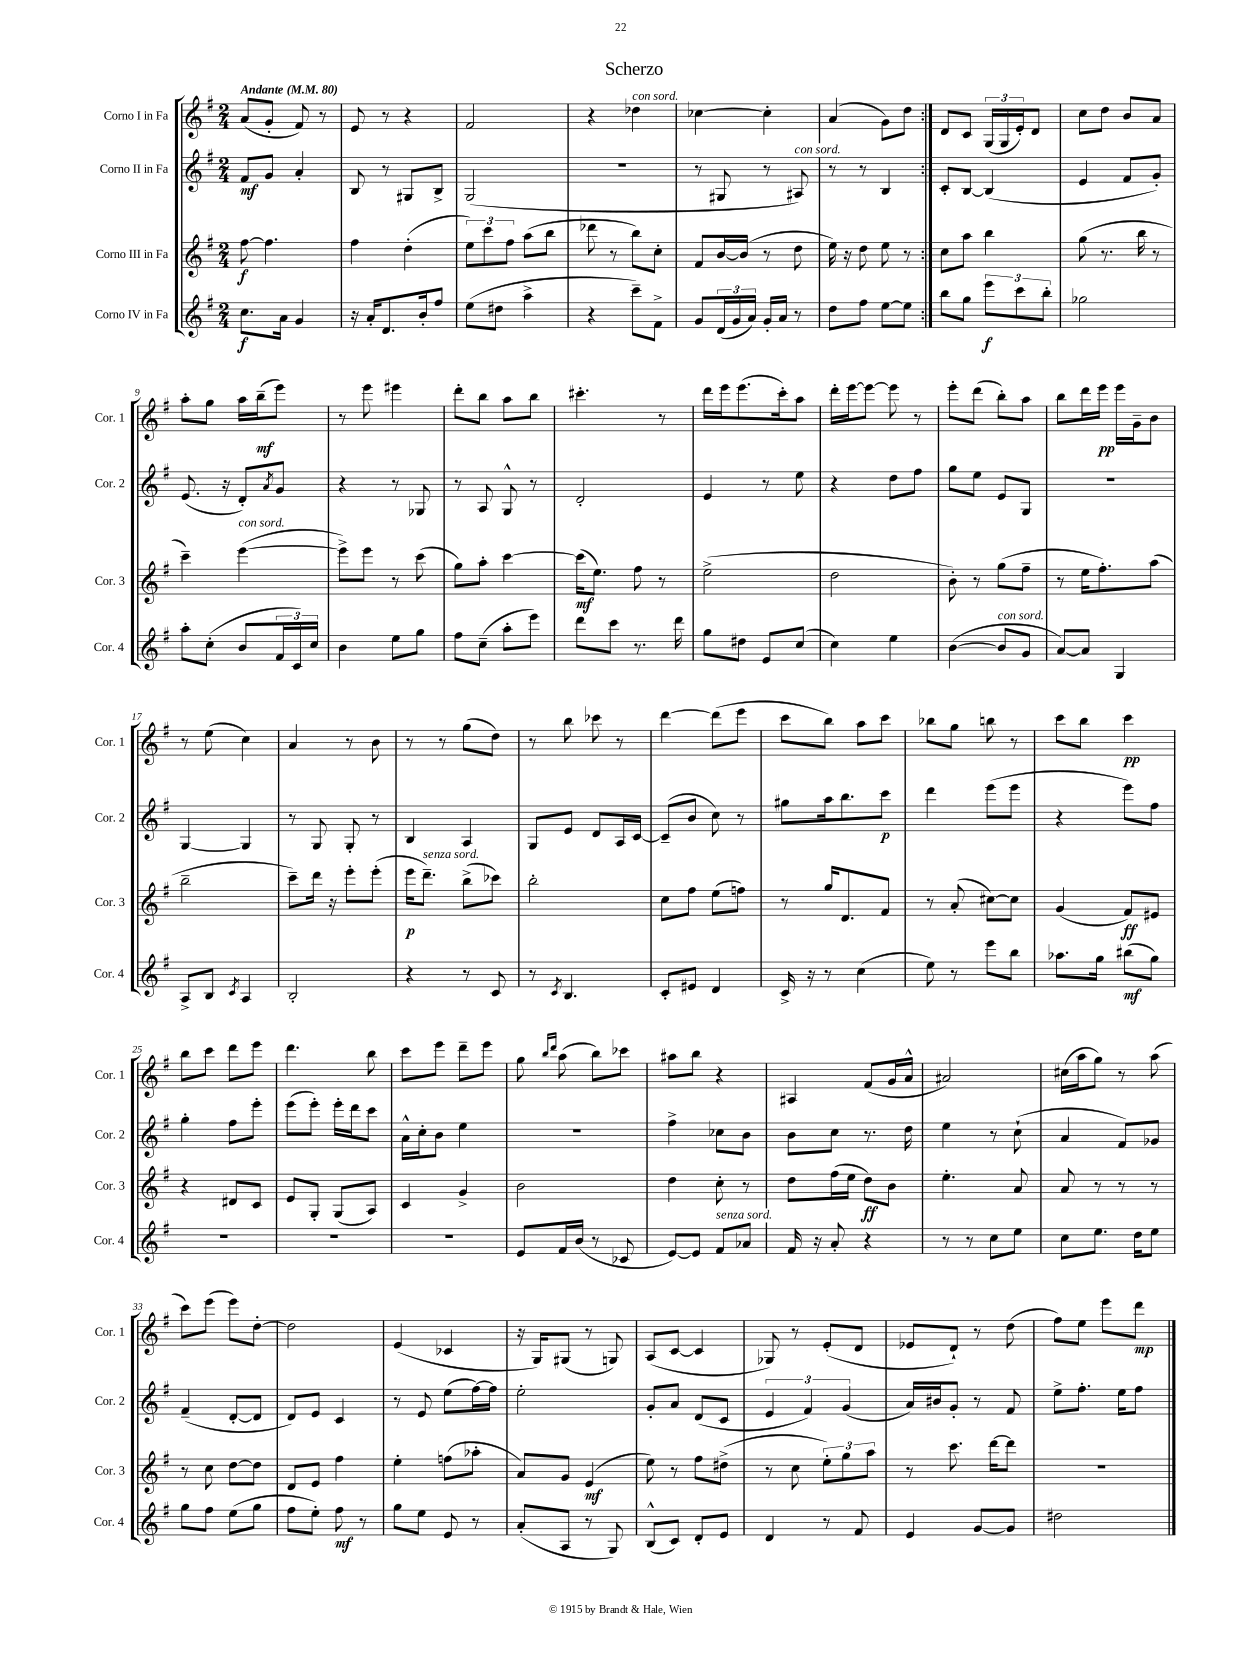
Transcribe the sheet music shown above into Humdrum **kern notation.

**kern	**dynam	**kern	**dynam	**kern	**dynam	**kern	**dynam
*part4	*part4	*part3	*part3	*part2	*part2	*part1	*part1
*staff4	*staff4	*staff3	*staff3	*staff2	*staff2	*staff1	*staff1
*I"Corno IV in Fa	*	*I"Corno III in Fa	*	*I"Corno II in Fa	*	*I"Corno I in Fa	*
*I'Cor. 4	*	*I'Cor. 3	*	*I'Cor. 2	*	*I'Cor. 1	*
*clefG2	*	*clefG2	*	*clefG2	*	*clefG2	*
*k[f#]	*	*k[f#]	*	*k[f#]	*	*k[f#]	*
*M2/4	*	*M2/4	*	*M2/4	*	*M2/4	*
*MM80	*	*MM80	*	*MM80	*	*MM80	*
=1	=1	=1	=1	=1	=1	=1	=1
!	!	!	!	!	!	!LO:TX:a:B:t=Andante	!
8.cc\L	f	[8ff#\	f	8f#/L	mf	(8a/L	.
.	.	4.ff#\]	.	8g/J	.	8g'/J	.
16a\Jk	.	.	.	.	.	.	.
4g/	.	.	.	4a'/	.	8f#/)	.
.	.	.	.	.	.	8r	.
=2	=2	=2	=2	=2	=2	=2	=2
16r	.	4ff#\	.	8B/	.	8e/	.
16a'/KL	.	.	.	.	.	.	.
8.d/	.	.	.	8r	.	8r	.
.	.	(4dd'\	.	8G#X/L	.	4r	.
16b'/k	.	.	.	.	.	.	.
8ff#/J	.	.	.	8B^/J	.	.	.
=3	=3	=3	=3	=3	=3	=3	=3
(8ee\L	.	12ee\L)	.	(2G/	.	2f#/	.
.	.	12ccc\	.	.	.	.	.
8dd#X\J	.	.	.	.	.	.	.
.	.	12ff#\J	.	.	.	.	.
4aa^\	.	(8aa\L	.	.	.	.	.
.	.	8bb\J	.	.	.	.	.
=4	=4	=4	=4	=4	=4	=4	=4
4r	.	8ddd-X\	.	2r	.	4r	.
.	.	8r	.	.	.	.	.
!	!	!	!	!	!	!LO:TX:a:i:t=con sord.	!
8ccc~\L)	.	8bb\L)	.	.	.	4dd-X\	.
8f#^\J	.	8cc'\J	.	.	.	.	.
=5	=5	=5	=5	=5	=5	=5	=5
8g/L	.	8f#/L	.	8r	.	[4cc-X\	.
(24d/L	.	[16b/L	.	8G#X/	.	.	.
24g/	.	.	.	.	.	.	.
.	.	(16b/JJ]	.	.	.	.	.
24a/JJ)	.	.	.	.	.	.	.
16g'/LL	.	8r	.	8r	.	4cc-'\]	.
16a/JJ	.	.	.	.	.	.	.
!	!	!	!	!LO:TX:a:i:t=con sord.	!	!	!
8r	.	8dd\	.	8A#X/)	.	.	.
=6	=6	=6	=6	=6	=6	=6	=6
8dd\L	.	16ee\)	.	8r	.	(4a/	.
.	.	16r	.	.	.	.	.
8ff#\J	.	8dd\	.	8r	.	.	.
[8ee\L	.	8ee\	.	4B/	.	8g\L)	.
8ee\J]	.	8r	.	.	.	8dd\J	.
=7:|!	=7:|!	=7:|!	=7:|!	=7:|!	=7:|!	=7:|!	=7:|!
8bb\L	.	8cc\L	.	8c'/L	.	8d/L	.
8gg\J	.	8aa\J	.	[8B/J	.	8c/J	.
12eee\L	f	4bb\	.	(4B/]	.	(24G/LL	.
.	.	.	.	.	.	24G/	.
12ccc\	.	.	.	.	.	24e'/J)	.
.	.	.	.	.	.	8d/J	.
12bb'\J	.	.	.	.	.	.	.
=8	=8	=8	=8	=8	=8	=8	=8
2gg-X\	.	(8gg\	.	4e/	.	8cc\L	.
.	.	8.r	.	.	.	8dd\J	.
.	.	.	.	8f#/L	.	8b/L	.
.	.	16bb\	.	.	.	.	.
.	.	8r	.	8g'/J)	.	8a/J	.
!!LO:LB:g=z
=9	=9	=9	=9	=9	=9	=9	=9
8aa'\L	.	4ccc~\)	.	(8.e/	.	8aa'\L	.
(8cc'\J	.	.	.	.	.	8gg\J	.
.	.	.	.	16r	.	.	.
!	!	!LO:TX:a:i:t=con sord.	!	!	!	!	!
8b/L	.	([4eee\	.	8d'/L)	.	16aa\LL	.
.	.	.	.	.	.	(16bb~\J	mf
.	.	.	.	8qa/	.	.	.
24f#/L	.	.	.	8g/J	.	8eee\J)	.
24c/)	.	.	.	.	.	.	.
24cc/JJ	.	.	.	.	.	.	.
=10	=10	=10	=10	=10	=10	=10	=10
4b\	.	8eee^\L])	.	4r	.	8r	.
.	.	8eee\J	.	.	.	8eee\	.
8ee\L	.	8r	.	8r	.	4eee#X\	.
8gg\J	.	(8ccc\	.	8G-X/	.	.	.
=11	=11	=11	=11	=11	=11	=11	=11
8ff#\L	.	8gg\L)	.	8r	.	8ddd'\L	.
(8cc~\J	.	8aa'\J	.	8A/	.	8bb\J	.
8aa'\L	.	[4ccc\	.	8G^^/	.	8aa\L	.
8eee\J)	.	.	.	8r	.	8bb\J	.
=12	=12	=12	=12	=12	=12	=12	=12
8ddd\L	.	(16ccc\KL]	mf	2d'/	.	4.ccc#X'\	.
.	.	8.ee\J)	.	.	.	.	.
8ccc\J	.	.	.	.	.	.	.
8.r	.	8ff#\	.	.	.	.	.
.	.	8r	.	.	.	8r	.
16ddd\	.	.	.	.	.	.	.
=13	=13	=13	=13	=13	=13	=13	=13
8gg\L	.	(2ee^\	.	4e/	.	16ddd\LL	.
.	.	.	.	.	.	16eee\J	.
8dd#X\J	.	.	.	.	.	(8.eee\	.
8e/L	.	.	.	8r	.	.	.
.	.	.	.	.	.	16ccc'\k)	.
(8cc/J	.	.	.	8ee\	.	8aa\J	.
=14	=14	=14	=14	=14	=14	=14	=14
4cc\)	.	2dd\	.	4r	.	16ddd'\LL	.
.	.	.	.	.	.	[16eee\J	.
.	.	.	.	.	.	8eee\J_	.
4ee\	.	.	.	8dd\L	.	8eee\]	.
.	.	.	.	8ff#\J	.	8r	.
=15	=15	=15	=15	=15	=15	=15	=15
([4b\	.	8b'\)	.	8gg\L	.	8eee'\L	.
.	.	8r	.	8ee\J	.	(8ddd\J	.
!LO:TX:a:i:t=con sord.	!	!	!	!	!	!	!
8b/L]	.	(8gg\L	.	8e/L	.	8bb'\L)	.
8g/J	.	8ff#~\J	.	8G/J	.	8aa\J	.
=16	=16	=16	=16	=16	=16	=16	=16
[8a/L)	.	8r	.	2r	.	8bb\L	.
8a/J]	.	16ee\KL	.	.	.	16ddd\L	.
.	.	8.ff#'\)	.	.	.	16eee\JJ	pp
4G/	.	.	.	.	.	16eee\LL	.
.	.	.	.	.	.	16g~\J	.
.	.	(8aa\J	.	.	.	8b\J	.
!!LO:LB:g=z
=17	=17	=17	=17	=17	=17	=17	=17
8A^/L	.	2bb~\	.	[4G/	.	8r	.
8B/J	.	.	.	.	.	(8ee\	.
8qc/	.	.	.	.	.	.	.
4A/	.	.	.	4G/]	.	4cc\)	.
=18	=18	=18	=18	=18	=18	=18	=18
2B'/	.	8ccc~\L)	.	8r	.	4a/	.
.	.	16ddd\Jk	.	8G/	.	.	.
.	.	16r	.	.	.	.	.
.	.	8eee'\L	.	8G'/	.	8r	.
.	.	(8eee'\J	.	8r	.	8b\	.
=19	=19	=19	=19	=19	=19	=19	=19
4r	.	16eee\KL	p	4B/	.	8r	.
!	!	!LO:TX:a:i:t=senza sord.	!	!	!	!	!
.	.	8.ddd~\J)	.	.	.	.	.
.	.	.	.	.	.	8r	.
8r	.	(8bb^\L	.	4A/	.	(8gg\L	.
8c/	.	8ccc-X\J)	.	.	.	8dd\J)	.
=20	=20	=20	=20	=20	=20	=20	=20
8r	.	2bb'\	.	8G/L	.	8r	.
8qc/	.	.	.	.	.	.	.
4.B/	.	.	.	8e/J	.	8bb\	.
.	.	.	.	8d/L	.	8ccc-X\	.
.	.	.	.	16A/L	.	8r	.
.	.	.	.	[16c/JJ	.	.	.
=21	=21	=21	=21	=21	=21	=21	=21
8c'/L	.	8cc\L	.	(8c~/L]	.	[4ddd\	.
8e#X/J	.	8ff#\J	.	8b/J	.	.	.
4d/	.	(8ee\L	.	8cc\)	.	(8ddd\L]	.
.	.	8ffn\J)	.	8r	.	8eee\J	.
=22	=22	=22	=22	=22	=22	=22	=22
16c^/	.	8r	.	8gg#X\L	.	8ccc\L	.
16r	.	.	.	.	.	.	.
8r	.	16gg/KL	.	16aa\k	.	8bb\J)	.
.	.	8.d/	.	8.bb\	.	.	.
(4cc\	.	.	.	.	.	8aa\L	.
.	.	8f#/J	.	8ccc\J	p	8ccc\J	.
=23	=23	=23	=23	=23	=23	=23	=23
8ee\)	.	8r	.	4ddd\	.	8bb-X\L	.
8r	.	(8a'/	.	.	.	8gg\J	.
8eee\L	.	[8cc#X\L)	.	(8eee\L	.	8bbn\	.
8bb\J	.	8cc#\J]	.	8eee\J	.	8r	.
=24	=24	=24	=24	=24	=24	=24	=24
8.aa-X\L	.	(4g/	.	4r	.	8ccc\L	.
.	.	.	.	.	.	8bb\J	.
16gg\Jk	.	.	.	.	.	.	.
(8bb#X\L	mf	8f#/L)	ff	8eee\L)	.	4ccc\	pp
8gg\J)	.	8e#X/J	.	8ff#\J	.	.	.
!!LO:LB:g=z
=25	=25	=25	=25	=25	=25	=25	=25
2r	.	4r	.	4gg'\	.	8bb\L	.
.	.	.	.	.	.	8ccc\J	.
.	.	8d#X/L	.	8ff#\L	.	8ddd\L	.
.	.	8c/J	.	8eee'\J	.	8eee\J	.
=26	=26	=26	=26	=26	=26	=26	=26
2r	.	8e/L	.	(8eee\L	.	4.ddd\	.
.	.	8G'/J	.	8eee'\J)	.	.	.
.	.	(8G/L	.	16eee'\LL	.	.	.
.	.	.	.	16ddd\J	.	.	.
.	.	8A/J)	.	8ccc\J	.	8bb\	.
=27	=27	=27	=27	=27	=27	=27	=27
2r	.	4c/	.	16a^^\LL	.	8ccc\L	.
.	.	.	.	16cc'\J	.	.	.
.	.	.	.	8b\J	.	8eee\J	.
.	.	4g^/	.	4ee\	.	8ddd~\L	.
.	.	.	.	.	.	8eee\J	.
=28	=28	=28	=28	=28	=28	=28	=28
8e/L	.	2b\	.	2r	.	8gg\	.
.	.	.	.	.	.	16qqbb/LL	.
.	.	.	.	.	.	16qqddd/JJ	.
16f#/L	.	.	.	.	.	(8aa\	.
(16b/JJ	.	.	.	.	.	.	.
8r	.	.	.	.	.	8bb\L)	.
8c-X/	.	.	.	.	.	8ccc-X\J	.
=29	=29	=29	=29	=29	=29	=29	=29
[8e/L)	.	4dd\	.	4ff#^\	.	8aa#X\L	.
8e/J]	.	.	.	.	.	8bb\J	.
!LO:TX:a:i:t=senza sord.	!	!	!	!	!	!	!
8f#/L	.	8cc'\	.	8cc-X\L	.	4r	.
8a-X/J	.	8r	.	8b\J	.	.	.
=30	=30	=30	=30	=30	=30	=30	=30
16f#/	.	8dd\L	.	8b\L	.	4A#X/	.
16r	.	.	.	.	.	.	.
8a'/	.	(16ff#\L	.	8cc\J	.	.	.
.	.	16ee\JJ	.	.	.	.	.
4r	.	8dd\L)	ff	8.r	.	(8f#/L	.
.	.	8b\J	.	.	.	16g/L	.
.	.	.	.	16dd\	.	16a^^/JJ	.
=31	=31	=31	=31	=31	=31	=31	=31
8r	.	4.ee'\	.	4ee\	.	2a#X/)	.
8r	.	.	.	.	.	.	.
8cc\L	.	.	.	8r	.	.	.
8ee\J	.	8a/	.	(8cc`\	.	.	.
=32	=32	=32	=32	=32	=32	=32	=32
8cc\L	.	8a/	.	4a/	.	(16cc#X\LL	.
.	.	.	.	.	.	16aa\J	.
8.ee\J	.	8r	.	.	.	8gg\J)	.
.	.	8r	.	8f#/L)	.	8r	.
16dd\KL	.	.	.	.	.	.	.
8ee\J	.	8r	.	8g-X/J	.	(8aa\	.
!!LO:LB:g=z
=33	=33	=33	=33	=33	=33	=33	=33
8gg\L	.	8r	.	(4f#~/	.	8ccc\L)	.
8ff#\J	.	8cc\	.	.	.	(8eee\J	.
(8ee\L	.	[8dd\L	.	[8d'/L	.	8eee\L)	.
8gg\J	.	8dd\J]	.	8d/J]	.	[8dd'\J	.
=34	=34	=34	=34	=34	=34	=34	=34
8ff#\L	.	8d/L	.	8d/L)	.	2dd\]	.
8ee'\J)	.	8e/J	.	8e/J	.	.	.
8ff#\	mf	4ff#\	.	4c/	.	.	.
8r	.	.	.	.	.	.	.
=35	=35	=35	=35	=35	=35	=35	=35
8gg\L	.	4ee'\	.	8r	.	(4e/	.
8ee\J	.	.	.	8e/	.	.	.
8e/	.	(8ffn\L	.	(8ee\L	.	4c-X/	.
8r	.	8aa-X'\J	.	[16ff#\L)	.	.	.
.	.	.	.	16ff#\JJ]	.	.	.
=36	=36	=36	=36	=36	=36	=36	=36
(8a'/L	.	8a/L)	.	2ee'\	.	16r	.
.	.	.	.	.	.	16G/KL)	.
8A/J	.	8g/J	.	.	.	(8G#X/J	.
8r	.	(4e/	mf	.	.	8r	.
8G/)	.	.	.	.	.	8Gn/)	.
=37	=37	=37	=37	=37	=37	=37	=37
(8B^^/L	.	8ee\)	.	8g'/L	.	(8A/L	.
8c/J)	.	8r	.	8a/J	.	[8c/J	.
8d'/L	.	8ff#\L	.	(8d/L	.	4c/]	.
8e/J	.	(8dd#X^\J	.	8c/J	.	.	.
=38	=38	=38	=38	=38	=38	=38	=38
4d/	.	8r	.	6e/	.	8G-X/)	.
.	.	8cc\	.	.	.	8r	.
.	.	.	.	6f#/)	.	.	.
8r	.	12ee'\L)	.	.	.	(8e'/L	.
.	.	12gg\	.	(6g/	.	.	.
8f#/	.	.	.	.	.	8d/J	.
.	.	12aa\J	.	.	.	.	.
=39	=39	=39	=39	=39	=39	=39	=39
4e/	.	8r	.	16a/LL)	.	8e-X/L	.
.	.	.	.	16b#X/J	.	.	.
.	.	8.ccc\	.	8g'/J	.	8d`/J)	.
[8g/L	.	.	.	8r	.	8r	.
.	.	[16ddd\KL	.	.	.	.	.
8g/J]	.	8ddd\J]	.	8f#/	.	(8dd\	.
=40	=40	=40	=40	=40	=40	=40	=40
2dd#X\	.	2r	.	8ee^\L	.	8ff#\L)	.
.	.	.	.	8.ff#'\J	.	8ee\J	.
.	.	.	.	.	.	8eee\L	.
.	.	.	.	16ee\KL	.	.	.
.	.	.	.	8ff#\J	.	8ddd\J	mp
==	==	==	==	==	==	==	==
*-	*-	*-	*-	*-	*-	*-	*-
